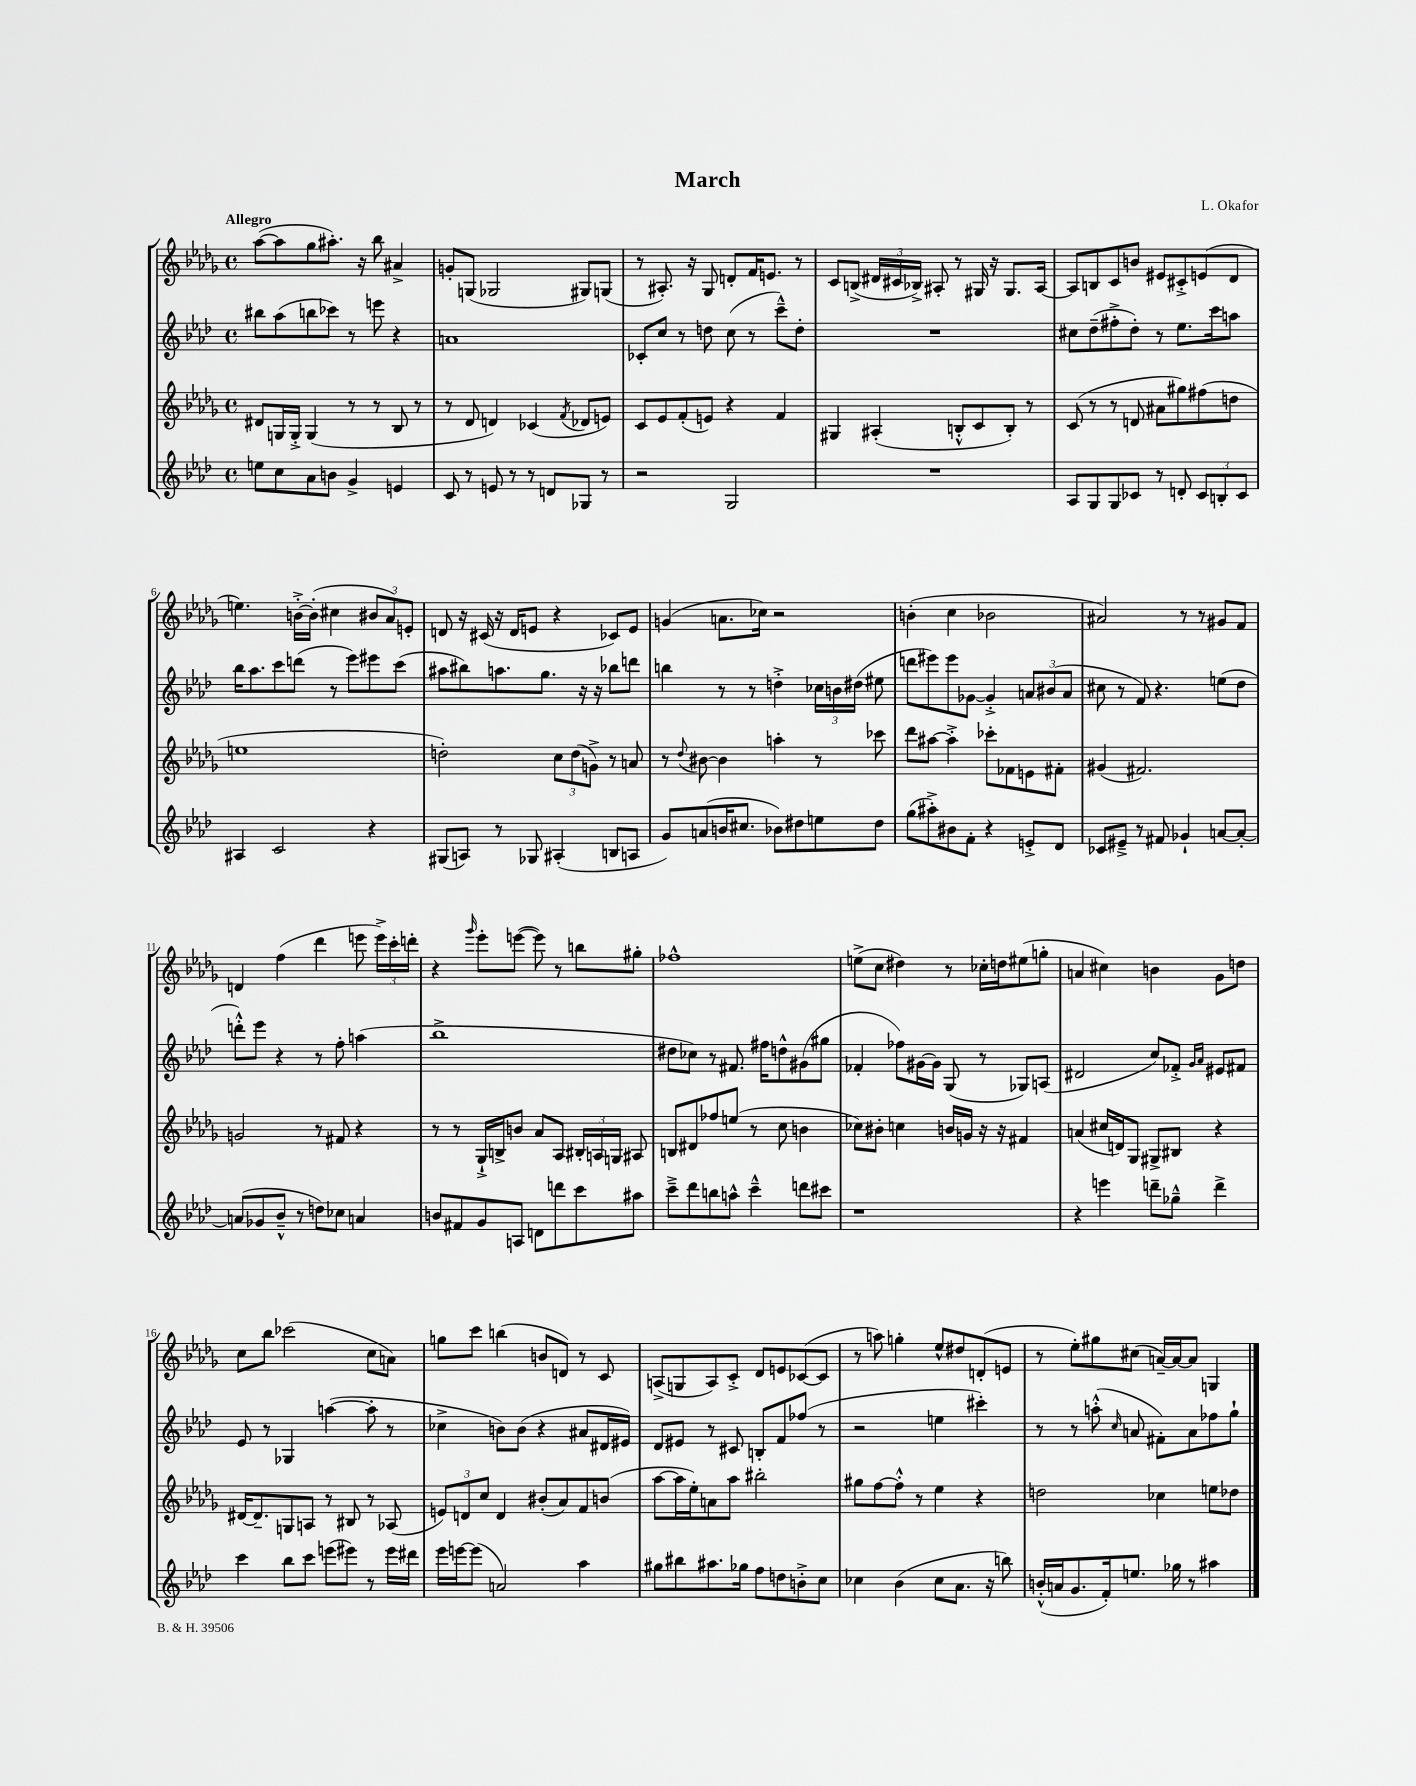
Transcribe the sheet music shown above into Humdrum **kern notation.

**kern	**kern	**kern	**kern
*staff4	*staff3	*staff2	*staff1
*clefG2	*clefG2	*clefG2	*clefG2
*k[b-e-a-d-]	*k[b-e-a-d-g-]	*k[b-e-a-d-]	*k[b-e-a-d-g-]
*M4/4	*M4/4	*M4/4	*M4/4
*met(c)	*met(c)	*met(c)	*met(c)
8ee	8d#	8bb#	([8aa-
8cc	16G	(8aa-	8aa-]
.	16G'^	.	.
8a-	(4G	8bb	8gg-
8b	.	8ccc-)	8.aa#')
4g^	8r	8r	.
.	.	.	16r
.	8r	8eee	8bb-
4e	8B-	4r	4a#^
.	8r	.	.
=	=	=	=
8c	8r	1a	8g'
8r	8d-	.	(8G
8e	4d)	.	2G-
8r	.	.	.
8r	(4c-	.	.
8d	.	.	.
.	8qf	.	.
8G-	8d-	.	8G#)
8r	8e)	.	(8G
=	=	=	=
2r	8c	8c-'	8r
.	8e-	8cc	8.A#')
.	(8f'	8r	.
.	.	.	16r
.	8e)	8dd	8G-
2G	4r	(8cc	8d'
.	.	8r	16f
.	.	.	8.e
.	4f	8ccc~^^)	.
.	.	8dd'	8r
=	=	=	=
1r	4G#	1r	8c
.	.	.	(8B^
.	(4A#'	.	24d#
.	.	.	24c#
.	.	.	24B-^)
.	.	.	8A#'
.	8B'^^	.	8r
.	8c	.	16G#
.	.	.	16r
.	8B')	.	8.G#
.	8r	.	.
.	.	.	[16A#
=	=	=	=
8A-	(8c	8cc#	8A#]
8G	8r	(8dd-~	8B
8G	8r	8ff#'^	8c
8c-	8d	8dd-')	8b
8r	8a#	8r	8e#
8d'	8gg#)	8.ee-	8c#'^
12c-	(8ff#	.	(8e
.	.	16ccc	.
12B'	.	.	.
.	8dd	8aa	8d-
12c-	.	.	.
=	=	=	=
4A#	1ee	16bb-	4.ee)
.	.	8.aa-	.
2c	.	8ccc	.
.	.	(8ddd	[16b'^
.	.	.	(16b']
.	.	8r	4cc#
.	.	8eee-)	.
4r	.	8eee#	12b#
.	.	.	12a-)
.	.	(8ccc	.
.	.	.	12e'
=	=	=	=
(8G#	2dd')	8aa#	8d
8A)	.	8bb#)	16r
.	.	.	(16c#
8r	.	8.aa	16r
.	.	.	16d
8G-	.	.	8e
.	.	8.gg	.
(4A#'	12cc	.	4r
.	(12dd	.	.
.	.	16r	.
.	12g^)	.	.
.	.	16r	.
8B	8r	8bb-	8c-)
8A	8a	8ddd	8e
=	=	=	=
8g)	8r	4bb	(4g
.	8qqdd-	.	.
(8a	[8b#	.	.
16b	4b#]	8r	8.a
8.cc#	.	.	.
.	.	8r	.
.	.	.	16cc-)
8b-)	4aa'	4dd'^	2r
8dd#	.	.	.
8ee	8r	24cc-	.
.	.	24b	.
.	.	(24dd#	.
8dd#	8ccc-	8ee#	.
=	=	=	=
(8gg	8ddd-	8ddd	(4b'
8aa#'^)	[8aa#	8eee#)	.
8b#	4aa#'^]	8eee#	4cc
8f'	.	[8g-	.
4r	8ccc-'	4g-'^]	2b-
.	8f-	.	.
8e'^	8e	12a	.
.	.	(12b#	.
8d-	8f#'	.	.
.	.	12a	.
=	=	=	=
8c-	(4g#	8cc#	2a#)
8e#~^	.	8r	.
8r	2.f#)	8f)	.
8f#	.	4.r	.
4g-`	.	.	8r
.	.	.	8r
[8a	.	(8ee	8g#
8a'_	.	8dd-	8f
=	=	=	=
(8a]	2g	8ddd'^^)	4d
8g-	.	8eee-	.
8b-~^^	.	4r	(4ff
8r	.	.	.
8dd)	8r	8r	4ddd-
8cc-	8f#	8ff'	.
4a	4r	(4aa	8eee
.	.	.	24eee^)
.	.	.	24ccc'
.	.	.	24ddd'
=	=	=	=
8b	8r	1bb-^	4r
8f#	8r	.	.
.	.	.	16qqggg-
8g	16G-`^	.	8eee-'
.	16B^	.	.
8A	8b	.	([8eee
8d	8a-	.	8eee])
8ddd	8A-	.	8r
8ccc	24B#'	.	8bb
.	24A	.	.
.	24G	.	.
8aa#	8A#	.	8gg#'
=	=	=	=
8ccc~^	8B	8dd#	1ff-^^
8ddd-	8d#	8cc-)	.
8bb	8ff-	8r	.
8aa^^	(8ee	8.f#	.
4ccc~^^	8r	.	.
.	.	16ff#	.
.	8cc	8dd^^	.
8ddd	4b	(8g#	.
8ccc#	.	8gg#	.
=	=	=	=
1r	8cc-)	4f-'	(8ee^
.	8b#'	.	8cc
.	4cc	8ff-)	4dd#)
.	.	[16g#	.
.	.	16g#]	.
.	16b	(8G	8r
.	16g	.	.
.	16r	8r	16cc-'
.	16r	.	16dd
.	4f#	8G-)	(8ee#
.	.	(8A	8gg'
=	=	=	=
4r	(4a	2d#	4a
4eee	16cc#	.	4cc#)
.	16d)	.	.
.	8G-	.	.
8ddd~	8G#^	8cc)	4b
8gg-~^^	8B#	8f-'^	.
.	.	16qqg	.
.	.	16qqa-	.
4ddd^	4r	8e#	8g-
.	.	8f#	8dd
=	=	=	=
4ccc	[16d#	8e-	8cc
.	8.d#~]	.	.
.	.	8r	8bb-
8bb-	8G	4G-	(2ccc-
8ccc	8A	.	.
(8eee	8r	([4aa	.
8eee#)	8B#	.	.
8r	8r	8aa']	8cc
16eee#	(8A-	8r	8a)
16ddd#	.	.	.
=	=	=	=
16eee-	12e)	4cc-^	8gg
[16eee	.	.	.
.	12d	.	.
(8eee]	.	.	8ccc
.	12cc	.	.
2a)	4d	8b)	(4bb
.	.	(8b	.
.	(8b#'	4r	8b
.	8a-)	.	8d)
4aa-	8f	8a#	8r
.	(8b	16d#	8c
.	.	16e#)	.
=	=	=	=
8gg#	[8aa-	8d-	(8A^
8bb#	16aa-]	8e#	8G
.	16ee-')	.	.
8.aa#	8a	8r	8A)
.	8aa-	8c#	8c'^
16gg-	.	.	.
8ff	2bb#'	8B'	8d-
8dd	.	8f	8e
8b'^	.	(8ff-	([8c-
8cc	.	8r	8c-]
=	=	=	=
4cc-	8gg#	2r	8r
.	[8ff	.	8aa)
(4b-	8ff'^^]	.	4gg'
.	8r	.	.
8cc-	4ee-	4ee	8ee-^^
8.a-	.	.	8dd#
.	4r	4ccc#')	(8d'
16r	.	.	.
8bb)	.	.	8e
=	=	=	=
(16b'^^	2dd	8r	8r
16a	.	.	.
8.g	.	8r	8ee-')
.	.	(8aa'^^	8gg#
16f')	.	.	.
.	.	16qqcc	.
8.ee	.	8a	(8cc#
.	4cc-	8f#')	[16a~)
16gg-	.	.	16a_
8r	.	8a	8a]
4aa#	8ee	8ff-	4G
.	8dd-	8gg`	.
==	==	==	==
*-	*-	*-	*-
